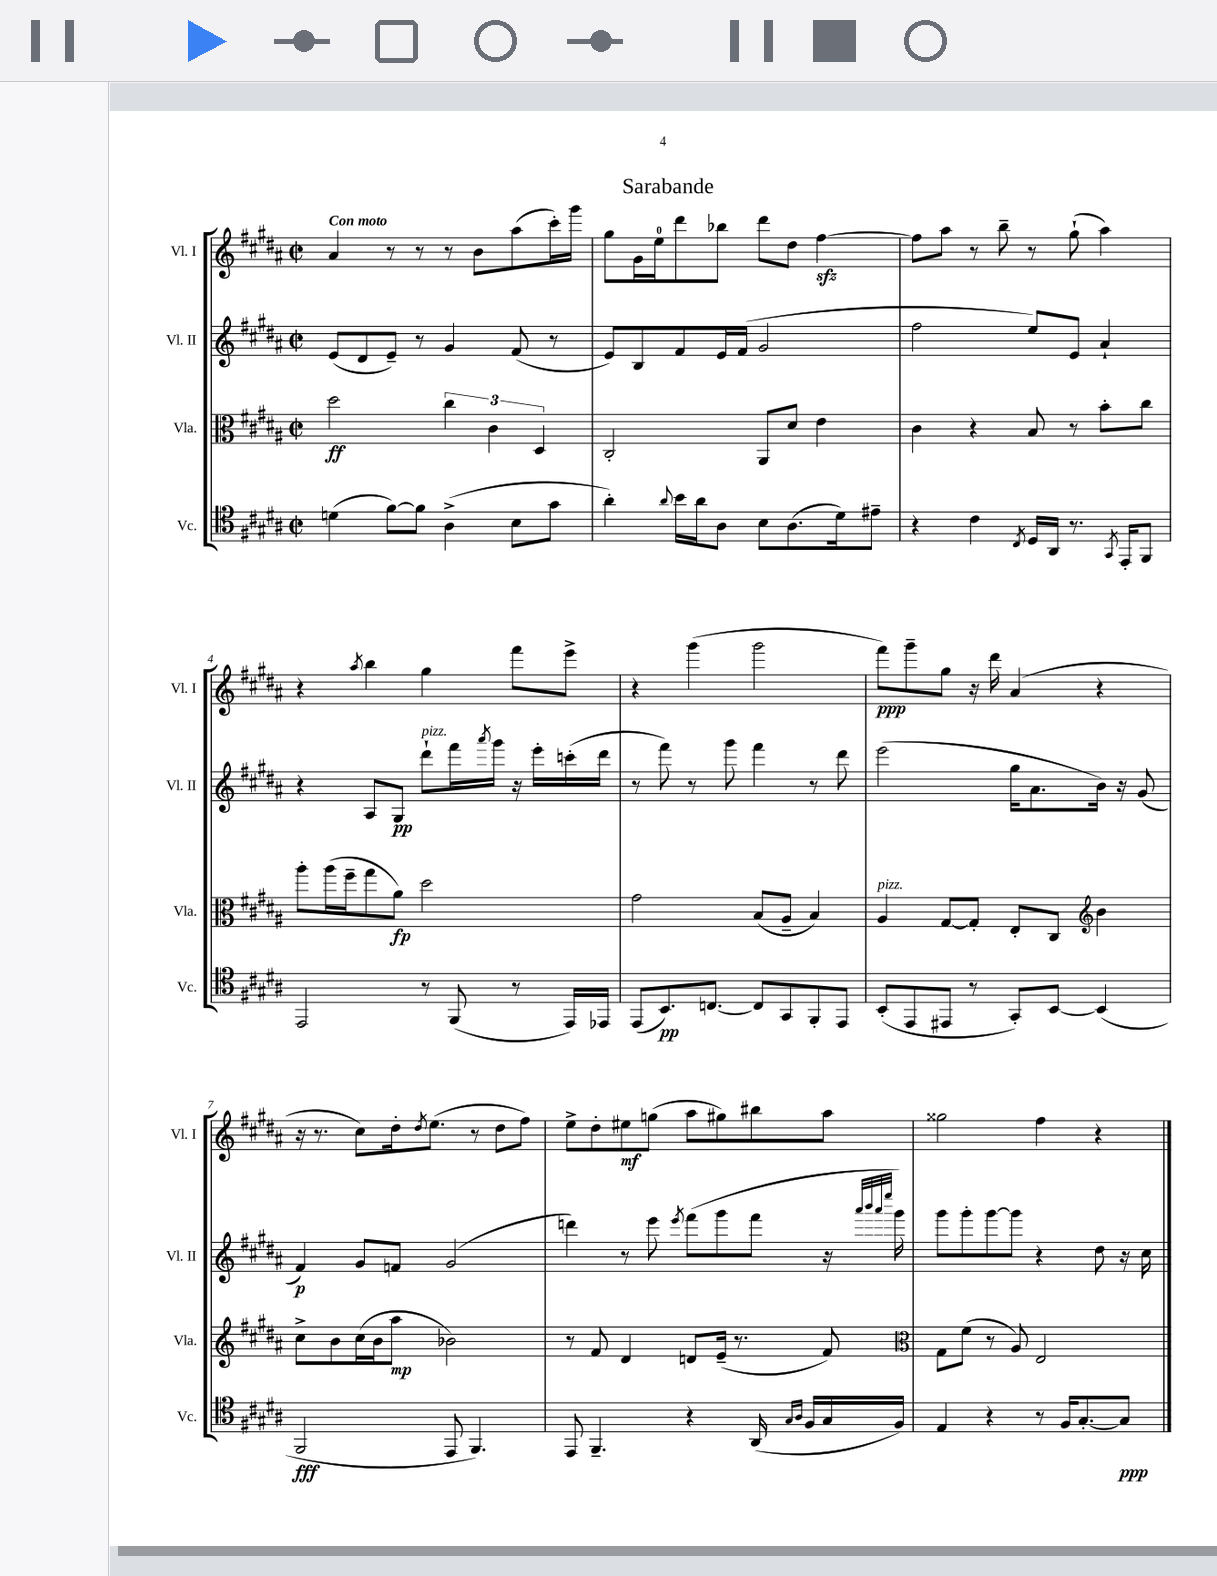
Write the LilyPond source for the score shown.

\header { title = "Sarabande" }
<<
\new StaffGroup <<
\new Staff = "s0" \with { instrumentName = "Vl. I" shortInstrumentName = "Vl. I" } {
    \clef treble \key b \major \defaultTimeSignature \time 2/2 \tempo "Con moto"
    ais'4 r8 r8 r8 b'8 ais''8( cis'''16-.) gis'''16 |
    gis''8 gis'16 e''16-0 dis'''8 bes''8 dis'''8 dis''8 fis''4~\sfz |
    fis''8 ais''8 r8 b''8-- r8 gis''8-!( ais''4) |
    r4 \acciaccatura { ais''8 } b''4 gis''4 fis'''8 e'''8-> |
    r4 gis'''4( gis'''2 |
    fis'''8\ppp) gis'''8-- gis''8 r16 dis'''16 ais'4( r4 |
    r16 r8. cis''8) dis''16-. \acciaccatura { dis''8 } e''8.( r8 dis''8 fis''8) |
    e''8-> dis''8-. eis''8\mf g''8( ais''8 gis''8) bis''8 ais''8 |
    gisis''2 fis''4 r4 \bar "|." |
}
\new Staff = "s1" \with { instrumentName = "Vl. II" shortInstrumentName = "Vl. II" } {
    \clef treble \key b \major \defaultTimeSignature \time 2/2
    e'8( dis'8 e'8--) r8 gis'4 fis'8( r8 |
    e'8) b8 fis'8 e'16 fis'16( gis'2 |
    fis''2 e''8) e'8 ais'4-! |
    r4 ais8 gis8\pp dis'''8-!^\markup { \italic "pizz." } fis'''16 \acciaccatura { ais'''8 } gis'''16 r16 e'''16-. c'''16-.( dis'''16 |
    r8 fis'''8) r8 gis'''8 fis'''4 r8 dis'''8 |
    e'''2( gis''16 ais'8. b'16) r16 gis'8( |
    fis'4\p) gis'8 f'8 gis'2( |
    d'''4) r8 e'''8 \acciaccatura { e'''8 } fis'''8( gis'''8 fis'''8 r16 \grace { ais'''32 b'''32 ais'''32 e''''32 } gis'''16) |
    gis'''8 gis'''8-. gis'''8~ gis'''8 r4 dis''8 r16 cis''16 \bar "|." |
}
\new Staff = "s2" \with { instrumentName = "Vla." shortInstrumentName = "Vla." } {
    \clef alto \key b \major \defaultTimeSignature \time 2/2
    dis''2\ff \tuplet 3/2 { cis''4 cis'4 dis4 } |
    cis2-. ais,8 dis'8 e'4 |
    cis'4 r4 b8 r8 b'8-. cis''8 |
    ais''8-. ais''16( fis''16-- gis''8 ais'8\fp) dis''2 |
    gis'2 b8( ais8-- b4) |
    ais4^\markup { \italic "pizz." } gis8~ gis8-. e8-. cis8 \clef treble b'4 |
    cis''8-> b'8 cis''16( b'16 ais''8\mp bes'2) |
    r8 fis'8 dis'4 d'8 e'16--( r8. fis'8) |
    \clef alto gis8 fis'8( r8 ais8) e2 \bar "|." |
}
\new Staff = "s3" \with { instrumentName = "Vc." shortInstrumentName = "Vc." } {
    \clef tenor \key b \major \defaultTimeSignature \time 2/2
    d'4( fis'8~) fis'8 ais4->( b8 gis'8 |
    ais'4-.) \appoggiatura { ais'8 } b'16 ais'16 ais8 b8 ais8.( dis'16) eis'8-- |
    r4 cis'4 \acciaccatura { cis8 } dis16 ais,16 r8. \acciaccatura { gis,8 } e,16-. fis,8 |
    e,2 r8 fis,8( r8 e,16) ees,16 |
    e,8( b,8.\pp) c8.~ c8 gis,8 fis,8-. e,8 |
    b,8-.( e,8 eis,8 r8 gis,8-.) b,8~ b,4( |
    fis,2\fff e,8 fis,4.) |
    e,8 fis,4.-- r4 ais,16( \grace { gis16 ais16 } fis16 gis16 fis16) |
    e4 r4 r8 fis16 gis8.~-. gis8\ppp \bar "|." |
}
>>
>>
